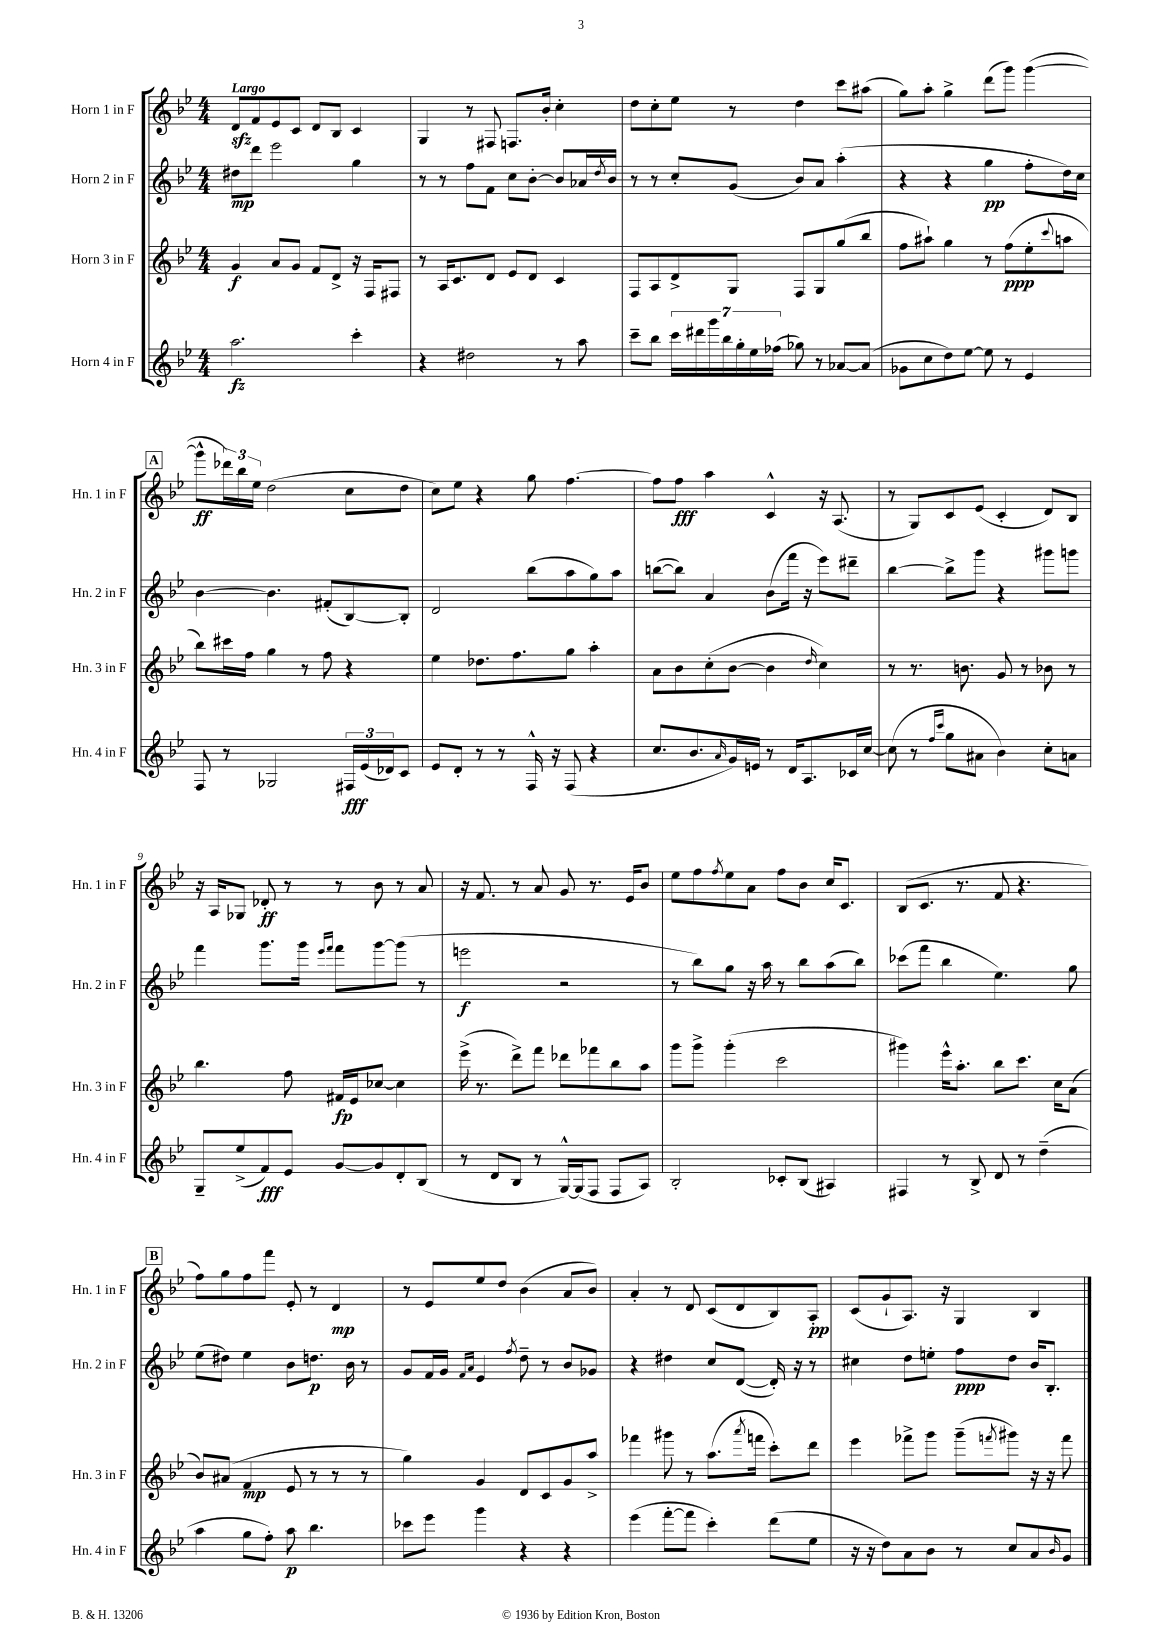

**kern	**kern	**kern	**kern
*staff4	*staff3	*staff2	*staff1
*clefG2	*clefG2	*clefG2	*clefG2
*k[b-e-]	*k[b-e-]	*k[b-e-]	*k[b-e-]
*M4/4	*M4/4	*M4/4	*M4/4
2.aa	4g	8dd#	8d
.	.	8ddd	8f
.	8a	2eee-	8e-
.	8g	.	8c
.	8f	.	8d
.	8d^	.	8B-
4ccc'	16r	4gg	4c
.	16F	.	.
.	8F#	.	.
=	=	=	=
4r	8r	8r	4G
.	16A	8r	.
.	8.c	.	.
2dd#	.	8ff	8r
.	8d	8f	8F#
.	8e-	8cc	8.F
.	8d	[8b-'	.
.	.	.	16b-'
8r	4c	8b-]	4cc'
8aa	.	16a-	.
.	.	8qdd	.
.	.	16b-	.
=	=	=	=
8ccc~	8F	8r	8dd
8bb-	8A	8r	8cc'
28ccc	8d^	8cc'	8ee-
28ddd#	.	.	.
28ggg	.	.	.
28bb-	.	.	.
.	8G	(8g	8r
28gg'	.	.	.
28ee-	.	.	.
(28ff-	.	.	.
8gg-)	8F	8b-)	4dd
8r	8G	8a	.
[8a-	(8gg	(4aa'	8ccc
(8a-]	8bb-	.	(8aa#
=	=	=	=
8g-	8ff	4r	8gg)
8cc	8aa#`)	.	8aa'
8dd)	4gg	4r	4gg^
[8ee-	.	.	.
8ee-]	8r	4gg	(8ddd
8r	(8ff	.	8ggg)
4e-	8ee-'	8ff'	([4ggg
.	8qqccc	.	.
.	8aa	16dd)	.
.	.	16cc	.
=	=	=	=
8F	8bb-)	[4b-	8ggg^^]
8r	16ccc#	.	24ddd-)
.	.	.	24bb-
.	16ff	.	.
.	.	.	24ee-
2G-	4gg	4.b-]	(2dd
.	8r	.	.
.	8ff	(8f#'	.
24F#	4r	[8B-)	8cc
(24e-	.	.	.
24d-)	.	.	.
8c	.	8B-']	8dd
=	=	=	=
8e-	4ee-	2d	8cc)
8d'	.	.	8ee-
8r	8.dd-	.	4r
8r	.	.	.
.	8.ff	.	.
16F^^	.	(8bb-	8gg
16r	.	.	.
(8F	8gg	8aa	[4.ff
4r	4aa'	8gg)	.
.	.	8aa	.
=	=	=	=
8.cc	8a	([8bb	8ff]
.	8b-	8bb])	8ff
8.b-	.	.	.
.	(8cc'	4a	4aa
16qqa	.	.	.
16g)	[8b-	.	.
16e	.	.	.
8r	4b-]	(8b-	4c^^
16d	.	16fff	.
8.A	.	16r	.
.	16qqdd	.	.
.	4cc)	8eee-)	16r
.	.	.	(8.A
16c-	.	8ddd#~	.
[16cc	.	.	.
=	=	=	=
(8cc]	8r	[4bb-	8r
8r	8.r	.	8G)
16qqff	.	.	.
16qqccc	.	.	.
8gg	.	8bb-^]	8c
.	8.b	.	.
8a#	.	8ggg	(8e-
4b-)	8g	4r	4c'
.	8r	.	.
8cc'	8b-	8ggg#	8d)
8a	8r	8ggg	8B-
=	=	=	=
8G~	4.bb-	4fff	16r
.	.	.	16A
(8ee-^	.	.	8G-
8f)	.	8.ggg	8d-'
8e-	8ff	.	8r
.	.	16ggg	.
.	.	16qqeee-	.
.	.	16qqfff	.
[8g	16f#	8fff	8r
.	16e-	.	.
8g]	[8cc-	[8ggg	8b-
8d'	4cc-]	(8ggg]	8r
(8B-	.	8r	8a
=	=	=	=
8r	(16eee-^	2eee	16r
.	8.r	.	8.f
8d	.	.	.
8B-	8ddd^)	.	8r
8r	8fff	.	8a
[16G^^)	8ddd-	2r	8g
(16G]	.	.	.
8F	8fff-	.	8.r
8F	8bb-	.	.
.	.	.	16e-
8A)	8aa	.	8b-
=	=	=	=
2B-'	8ggg	8r	8ee-
.	8ggg^	8bb-)	8ff
.	.	.	8qff
.	(4ggg'	8gg	8ee-
.	.	16r	8a
.	.	16aa	.
8c-'	2ccc	8r	8ff
(8B-	.	8bb-	8b-
4A#)	.	(8aa	16cc
.	.	.	8.c
.	.	8bb-)	.
=	=	=	=
4F#	4ggg#)	(8ccc-	(8B-
.	.	8fff	8.c
8r	16eee-^^	4bb-	.
.	8.aa'	.	8.r
8B-^	.	.	.
8d	8bb-	4.ee-)	8f
8r	8.ccc	.	4.r
(4dd~	.	.	.
.	16cc	.	.
.	(8a	8gg	.
=	=	=	=
4aa	8b-)	(8ee-	8ff)
.	(8a#	8dd#)	8gg
8gg	4f	4ee-	8ff
8ff')	.	.	8fff
8aa	8e-	8b-	8e-'
4.bb-	8r	8.dd	8r
.	8r	.	4d
.	.	16b-	.
.	8r	8r	.
=	=	=	=
8ccc-	4gg)	8g	8r
8eee-	.	16f	8e-
.	.	16g	.
.	.	16qqf	.
.	.	16qqa	.
4ggg	4g	4e-	8ee-
.	.	.	8dd
.	.	8qff	.
4r	8d	8dd~	(4b-
.	8c	8r	.
4r	8g	8b-	8a
.	8aa^	8g-	8b-)
=	=	=	=
(4eee-	4fff-	4r	4a'
[8fff'	8ggg#	4dd#	8r
8fff]	8r	.	8d
4ccc')	(8.aa	8cc	(8c
.	.	([8d	8d
.	8qaaa	.	.
.	16fff	.	.
(8ddd	8ccc')	16d'])	8B-)
.	.	16r	.
8ee-	8ddd	8r	8A'
=	=	=	=
16r	4eee-	4cc#	(8c
16r	.	.	.
8dd)	.	.	8g`
8a	8fff-^	8dd	8.A)
8b-	8ggg	8ee'	.
.	.	.	16r
8r	(8ggg~	8ff	4G
.	8qfff	.	.
8cc	8ggg#)	8dd	.
8a	16r	16b-	4B-
.	16r	8.B-'	.
16qqb-	.	.	.
8g	8fff	.	.
==	==	==	==
*-	*-	*-	*-
